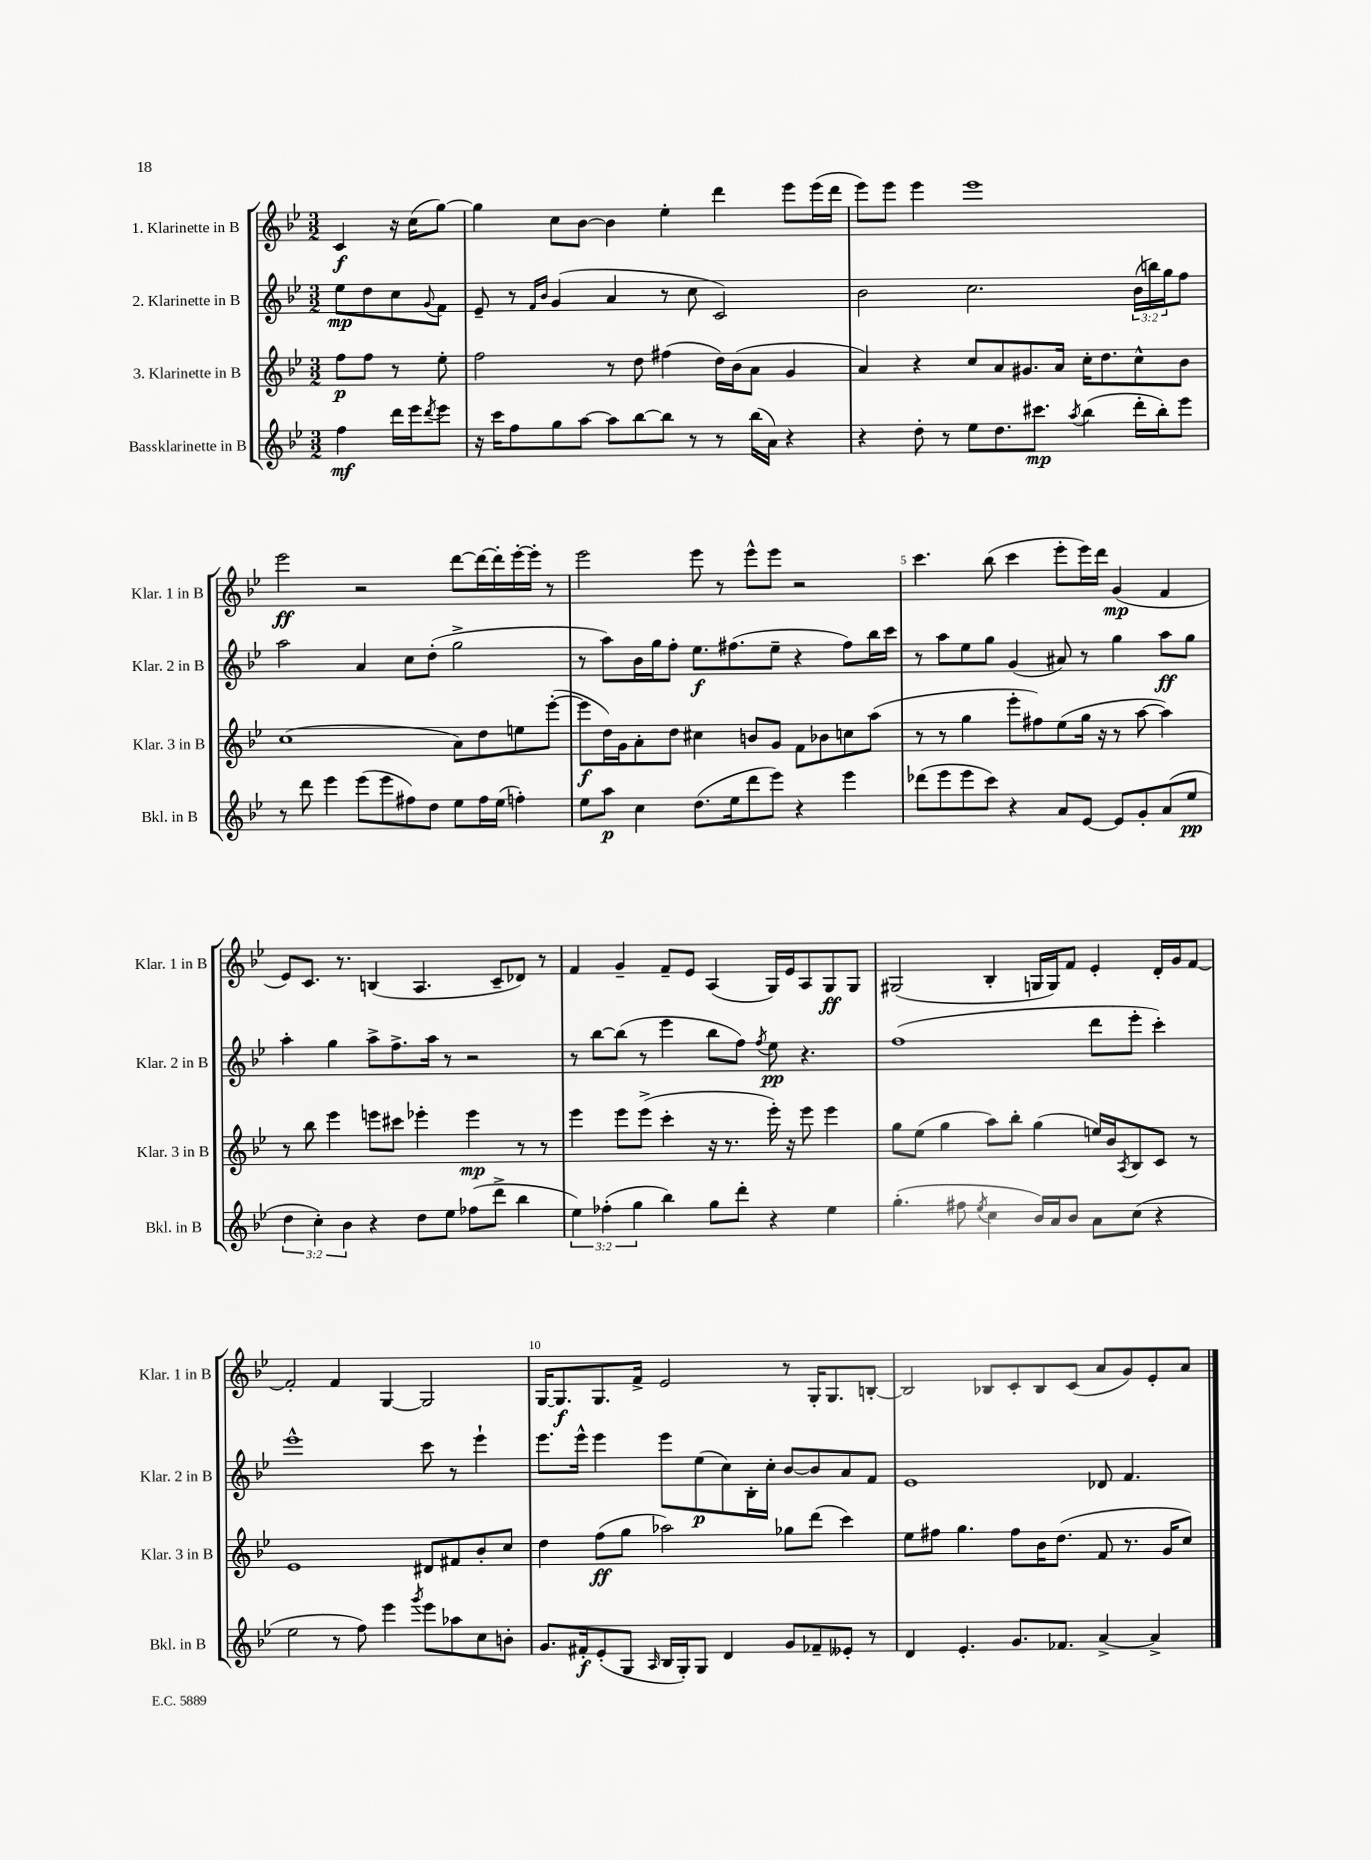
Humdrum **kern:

**kern	**dynam	**kern	**dynam	**kern	**dynam	**kern	**dynam
*part4	*part4	*part3	*part3	*part2	*part2	*part1	*part1
*staff4	*staff4	*staff3	*staff3	*staff2	*staff2	*staff1	*staff1
*I"Bassklarinette in B	*	*I"3. Klarinette in B	*	*I"2. Klarinette in B	*	*I"1. Klarinette in B	*
*I'Bkl. in B	*	*I'Klar. 3 in B	*	*I'Klar. 2 in B	*	*I'Klar. 1 in B	*
*clefG2	*	*clefG2	*	*clefG2	*	*clefG2	*
*k[b-e-]	*	*k[b-e-]	*	*k[b-e-]	*	*k[b-e-]	*
*M3/2	*	*M3/2	*	*M3/2	*	*M3/2	*
=	=	=	=	=	=	=	=
4ff\	mf	8ff\L	p	8ee-\L	mp	4c/	f
.	.	8ff\J	.	8dd\	.	.	.
16ddd\LL	.	8r	.	8cc\	.	16r	.
16eee-\J	.	.	.	.	.	(16cc\KL	.
8qddd/	.	.	.	8qqg/	.	.	.
8eee-\J	.	8ee-'\	.	8f\J	.	[8gg\J)	.
=1	=1	=1	=1	=1	=1	=1	=1
16r	.	2ff\	.	8e-~/	.	4gg\]	.
16ccc\KL	.	.	.	.	.	.	.
8ff\	.	.	.	8r	.	.	.
.	.	.	.	16qqf/LL	.	.	.
.	.	.	.	16qqb-/JJ	.	.	.
8gg\	.	.	.	(4g/	.	8cc\L	.
[8aa\J	.	.	.	.	.	[8b-\J	.
8aa\L]	.	8r	.	4a/	.	4b-\]	.
[8bb-\	.	8dd\	.	.	.	.	.
8bb-\J]	.	(4ff#X\	.	8r	.	4ee-'\	.
8r	.	.	.	8cc\	.	.	.
8r	.	16dd\LL)	.	2c/)	.	4ddd\	.
.	.	(16b-\J	.	.	.	.	.
(16bb-\LL	.	8a\J	.	.	.	.	.
16a\JJ)	.	.	.	.	.	.	.
4r	.	4g/	.	.	.	8eee-\L	.
.	.	.	.	.	.	(16eee-\L	.
.	.	.	.	.	.	16ddd\JJ	.
=2	=2	=2	=2	=2	=2	=2	=2
4r	.	4a/)	.	2b-\	.	8eee-\L)	.
.	.	.	.	.	.	8eee-\J	.
8dd'\	.	4r	.	.	.	4eee-\	.
8r	.	.	.	.	.	.	.
8ee-\L	.	8cc/L	.	2.cc\	.	1eee-	.
8.dd\	.	8a/	.	.	.	.	.
.	.	8.g#X/	.	.	.	.	.
8.ccc#X\J	mp	.	.	.	.	.	.
.	.	16a/Jk	.	.	.	.	.
8qaa/	.	.	.	.	.	.	.
(4bb-\	.	16cc'\KL	.	.	.	.	.
.	.	8.dd\	.	.	.	.	.
16ddd'\LL	.	8cc^^\	.	(24b-\LL	.	.	.
.	.	.	.	24bbn\)	.	.	.
16bb-'\J)	.	.	.	.	.	.	.
.	.	.	.	24gg\J	.	.	.
8eee-\J	.	8b-\J	.	8ff\J	.	.	.
!!LO:LB:g=z
=3	=3	=3	=3	=3	=3	=3	=3
8r	.	(1cc	.	2aa\	.	2eee-\	ff
8ddd\	.	.	.	.	.	.	.
4eee-\	.	.	.	.	.	.	.
(8eee-\L	.	.	.	4a/	.	2r	.
8eee-\	.	.	.	.	.	.	.
8ff#X\)	.	.	.	8cc\L	.	.	.
8dd\J	.	.	.	(8dd'\J	.	.	.
8ee-\L	.	8a\L)	.	2gg^\	.	[8ddd\L	.
16ff#\L	.	8dd\	.	.	.	16ddd\L_	.
(16ee-\JJ	.	.	.	.	.	16ddd'\]	.
4ffn'\)	.	8een\	.	.	.	[16eee-'\	.
.	.	.	.	.	.	16eee-'\JJ]	.
.	.	([8eee-'\J	.	.	.	8r	.
=4	=4	=4	=4	=4	=4	=4	=4
8ee-\L	.	8eee-\L]	f	8r	.	2eee-\	.
8aa\J	p	16dd\L)	.	8aa\L)	.	.	.
.	.	16g\J	.	.	.	.	.
4cc\	.	8a'\	.	16b-\L	.	.	.
.	.	.	.	16gg\J	.	.	.
.	.	8dd\J	.	8ff'\J	.	.	.
(8.dd\L	.	4cc#X\	.	8.ee-\L	f	8eee-\	.
.	.	.	.	.	.	8r	.
16ee-\k	.	.	.	(8.ff#X\	.	.	.
8ddd\	.	8bn/L	.	.	.	8eee-^^\L	.
8eee-\J)	.	8g/J	.	8ee-~\J	.	8eee-\J	.
4r	.	8f\L	.	4r	.	2r	.
.	.	8b-X\	.	.	.	.	.
4eee-\	.	8ccn\	.	8ff#\L)	.	.	.
.	.	(8aa\J	.	16bb-\L	.	.	.
.	.	.	.	16ccc\JJ	.	.	.
=5	=5	=5	=5	=5	=5	=5	=5
(8ddd-X\L	.	8r	.	8r	.	4.ccc\	.
8eee-\	.	8r	.	8aa\L	.	.	.
8eee-\	.	4gg\	.	8ee-\	.	.	.
8ccc\J)	.	.	.	8gg\J	.	(8bb-\	.
4r	.	8eee-'\L	.	(4g/	.	4ccc\	.
.	.	8ff#X\)	.	.	.	.	.
8a/L	.	(8ee-\	.	8a#X/)	.	8eee-'\L	.
[8e-/J	.	16gg\Jk	.	8r	.	16eee-\L)	.
.	.	16r	.	.	.	16ddd\JJ	.
8e-/L]	.	8r	.	4gg\	.	(4g/	mp
8g'/	.	[8aa\	.	.	.	.	.
(8a/	.	4aa\])	.	8aa\L	ff	4f/	.
8ee-/J	pp	.	.	8gg\J	.	.	.
!!LO:LB:g=z
=6	=6	=6	=6	=6	=6	=6	=6
6dd\	.	8r	.	4aa'\	.	8e-/L)	.
.	.	8bb-\	.	.	.	8.c/J	.
6cc'\)	.	.	.	.	.	.	.
.	.	4eee-\	.	4gg\	.	.	.
.	.	.	.	.	.	8.r	.
6b-\	.	.	.	.	.	.	.
4r	.	8eeen\L	.	8aa^\L	.	(4Bn/	.
.	.	8ccc#X\J	.	8.ff^\	.	.	.
8dd\L	.	4eee-X'\	.	.	.	4.A/	.
.	.	.	.	16aa\Jk	.	.	.
8ee-\J	.	.	.	8r	.	.	.
(8ff-X\L	.	4eee-\	mp	2r	.	.	.
8ddd^\J	.	.	.	.	.	8c~/L	.
4bb-\	.	8r	.	.	.	8d-X/J)	.
.	.	8r	.	.	.	8r	.
=7	=7	=7	=7	=7	=7	=7	=7
6ee-\)	.	4eee-\	.	8r	.	4f/	.
.	.	.	.	[8bb-\L	.	.	.
(6ff-X'\	.	.	.	.	.	.	.
.	.	8eee-\L	.	(8bb-\J]	.	4g~/	.
6gg\	.	.	.	.	.	.	.
.	.	(8eee-^\J	.	8r	.	.	.
4bb-\)	.	4ccc'\	.	4eee-\	.	8f~/L	.
.	.	.	.	.	.	8e-/J	.
8gg\L	.	16r	.	8bb-\L	.	(4A/	.
.	.	8.r	.	.	.	.	.
8ddd'\J	.	.	.	8ff\J)	.	.	.
.	.	.	.	8qff/	.	.	.
4r	.	16eee-'\)	.	8ee-\	pp	16G/LL)	.
.	.	16r	.	.	.	16e-/J	.
.	.	8eee-\	.	4.r	.	8A/	.
4ee-\	.	4eee-\	.	.	.	8G/	ff
.	.	.	.	.	.	8G/J	.
=8	=8	=8	=8	=8	=8	=8	=8
(4.gg'\	.	8gg\L	.	(1ff	.	(2G#X/	.
.	.	(8ee-\J	.	.	.	.	.
.	.	4gg\	.	.	.	.	.
8ff#X\	.	.	.	.	.	.	.
8qee-/	.	.	.	.	.	.	.
4cc\	.	8aa\L)	.	.	.	4B-'/	.
.	.	8bb-'\J	.	.	.	.	.
16b-/LL)	.	(4gg\	.	.	.	16Gn/LL	.
16a/J	.	.	.	.	.	16G/J)	.
8b-/J	.	.	.	.	.	8f/J	.
8a\L	.	16een/LL)	.	8ddd\L	.	4e-'/	.
.	.	16b-/J	.	.	.	.	.
.	.	8qA/	.	.	.	.	.
(8cc\J	.	8B-/	.	8eee-'\J	.	.	.
4r	.	8c/J	.	4ccc'\)	.	16d'/LL	.
.	.	.	.	.	.	16g/J	.
.	.	8r	.	.	.	[8f/J	.
!!LO:LB:g=z
=9	=9	=9	=9	=9	=9	=9	=9
2ee-\	.	1e-	.	1eee-^^	.	2f'/]	.
8r	.	.	.	.	.	4f/	.
8ff\)	.	.	.	.	.	.	.
4eee-\	.	.	.	.	.	[4G/	.
8qggg/	.	.	.	.	.	.	.
8eee-\L	.	8d#X/L	.	8ccc\	.	2G/]	.
8aa-X\	.	8f#X/	.	8r	.	.	.
8cc\	.	8b-'/	.	4eee-`\	.	.	.
8bn'\J	.	8cc/J	.	.	.	.	.
=10	=10	=10	=10	=10	=10	=10	=10
8.g/L	.	4dd\	.	8.eee-\L	.	[16G/KL	.
.	.	.	.	.	.	8.G/]	f
16f#X'/k	f	.	.	16eee-^^\Jk	.	.	.
(8e-'/	.	(8ff\L	ff	4eee-\	.	8.G/	.
8G/J	.	8gg\J	.	.	.	.	.
.	.	.	.	.	.	16f^/Jk	.
16qqA/	.	.	.	.	.	.	.
16B-/LL	.	2aa-X\)	.	8eee-\L	.	2e-/	.
16G'/J)	.	.	.	.	.	.	.
8G/J	.	.	.	(8ee-\	p	.	.
4d/	.	.	.	8cc\)	.	.	.
.	.	.	.	16B-'\L	.	.	.
.	.	.	.	16cc'\JJ	.	.	.
8g/L	.	8gg-X\L	.	[8b-/L	.	8r	.
8f-X~/	.	(8ddd\J	.	8b-/]	.	16G'/KL	.
.	.	.	.	.	.	8.G/	.
8e--X'/J	.	4ccc\)	.	8a/	.	.	.
8r	.	.	.	8f/J	.	[8Bn'/J	.
=11	=11	=11	=11	=11	=11	=11	=11
4d/	.	8ee-\L	.	1e-	.	2B/]	.
.	.	8ff#X\J	.	.	.	.	.
4.e-'/	.	4.gg\	.	.	.	.	.
.	.	.	.	.	.	8B-X/L	.
8.g/L	.	8ff#\L	.	.	.	8c'/	.
.	.	16b-\K	.	.	.	8B-/	.
8.f-X/J	.	(8.dd\J	.	.	.	.	.
.	.	.	.	.	.	(8c/J	.
[4a^/	.	8f/	.	8d-X/	.	8a/L	.
.	.	8.r	.	4.f/	.	8g/)	.
4a^/]	.	.	.	.	.	8e-'/	.
.	.	16g/KL	.	.	.	.	.
.	.	8cc/J)	.	.	.	8a/J	.
==	==	==	==	==	==	==	==
*-	*-	*-	*-	*-	*-	*-	*-
